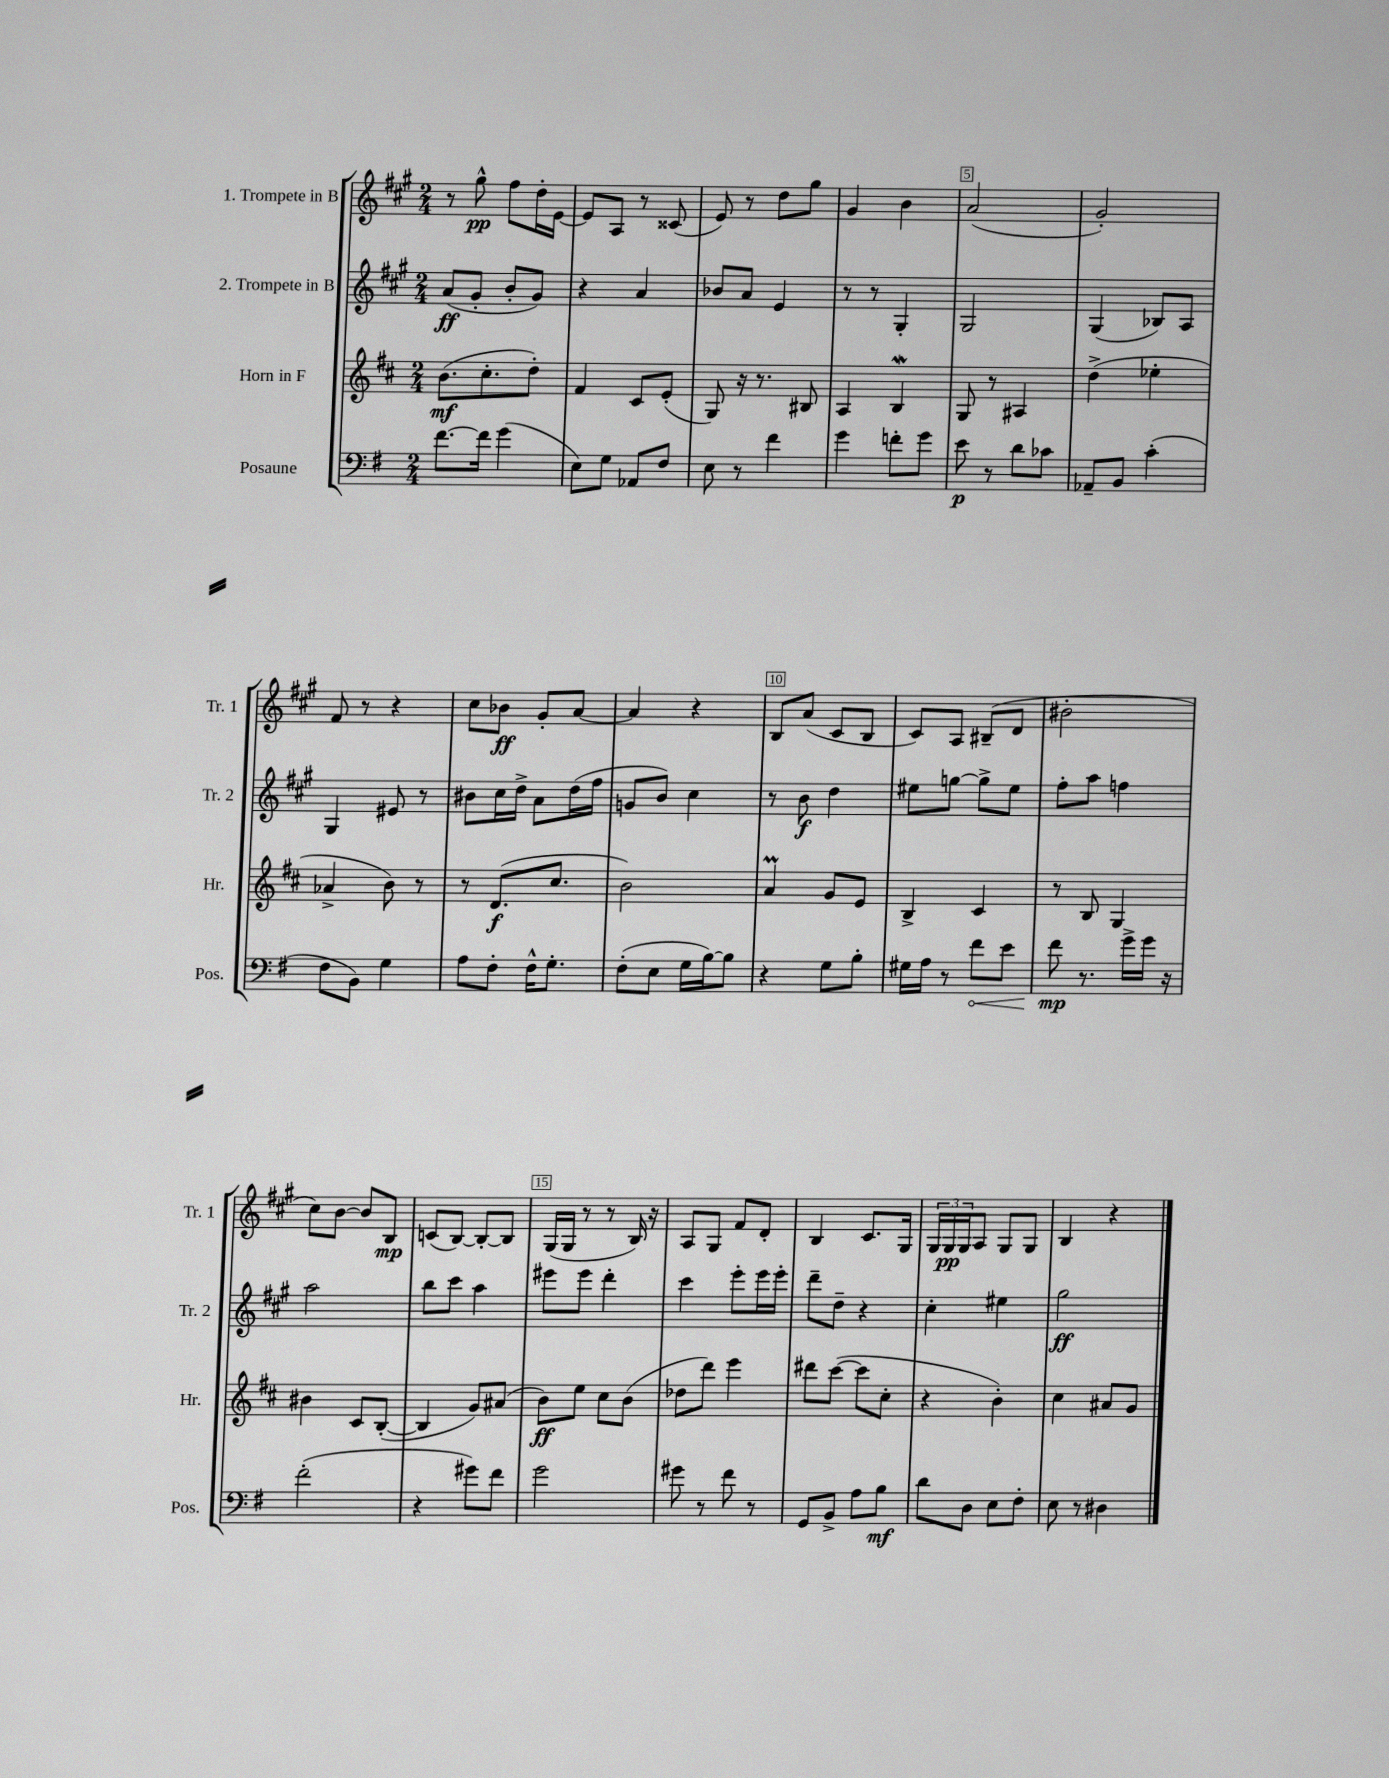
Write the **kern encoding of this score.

**kern	**kern	**kern	**kern
*staff4	*staff3	*staff2	*staff1
*clefF4	*clefG2	*clefG2	*clefG2
*k[f#]	*k[f#c#]	*k[f#c#g#]	*k[f#c#g#]
*M2/4	*M2/4	*M2/4	*M2/4
[8.f#	(8.b	(8a	8r
.	.	8g#'	8gg#^^
16f#]	8.cc#'	.	.
(4g	.	8b'	8ff#
.	8dd')	8g#)	16dd'
.	.	.	[16e
=	=	=	=
8E)	4f#	4r	8e]
8G	.	.	8A
8AA-	8c#	4a	8r
8F#	(8e'	.	(8c##
=	=	=	=
8E	8G)	8b-	8e)
8r	16r	8a	8r
.	8.r	.	.
4f#	.	4e	8dd
.	8B#	.	8gg#
=	=	=	=
4g	4A	8r	4g#
.	.	8r	.
8f'	4B	4G#'	4b
8g	.	.	.
=	=	=	=
8e	8G	2G#	(2a
8r	8r	.	.
8d	4A#	.	.
8c-	.	.	.
=	=	=	=
8AA-~	(4dd^	(4G#	2g#')
8BB	.	.	.
(4c'	4ee-'	8B-)	.
.	.	8A	.
=	=	=	=
8F#	4a-^	4G#	8f#
8BB)	.	.	8r
4G	8b)	8e#	4r
.	8r	8r	.
=	=	=	=
8A	8r	8b#	8cc#
8F#'	(8.d	16cc#	8b-
.	.	16dd^	.
16F#^^	.	8a	8g#'
8.G'	8.cc#	.	.
.	.	(16dd	[8a
.	.	16ff#	.
=	=	=	=
(8F#'	2b)	8g	4a]
8E	.	8b)	.
16G	.	4cc#	4r
[16B)	.	.	.
8B]	.	.	.
=	=	=	=
4r	4a	8r	8B
.	.	8b	(8a
8G	8g	4dd	8c#
8B'	8e	.	8B
=	=	=	=
16G#	4B^	8ee#	8c#)
16A	.	.	.
8r	.	[8gg	8A
8f#	4c#	8gg^]	(8B#~
8e	.	8ee#	8d
=	=	=	=
8f#	8r	8ff#'	2b#'
8.r	8B	8aa	.
.	4G	4ff	.
16g^	.	.	.
16g	.	.	.
16r	.	.	.
=	=	=	=
(2f#'	4b#	2aa	8cc#)
.	.	.	[8b
.	8c#	.	8b]
.	([8B'	.	8B
=	=	=	=
4r	4B]	8bb	(8c
.	.	8ccc#	[8B)
8g#)	8g)	4aa	8B'_
8f#	(8a#	.	8B]
=	=	=	=
2g	8b)	8eee#	(16G#
.	.	.	16G#
.	8ee	8eee#	8r
.	8cc#	4ddd'	8r
.	(8b	.	16B)
.	.	.	16r
=	=	=	=
8g#	8dd-	4ccc#	8A
8r	8ddd)	.	8G#
8f#	4eee	8eee'	8f#
8r	.	16eee	8d'
.	.	16eee'	.
=	=	=	=
8GG	8ddd#	8ddd~	4B
8BB^	([8ccc#	8dd~	.
8A	8ccc#]	4r	8.c#
8B	8cc#'	.	.
.	.	.	16G#
=	=	=	=
8d	4r	4cc#'	24G#
.	.	.	24G#
.	.	.	24G#
8D	.	.	8A
8E	4b')	4ee#	8G#
8F#'	.	.	8G#
=	=	=	=
8E	4cc#	2gg#	4B
8r	.	.	.
4D#	8a#	.	4r
.	8g	.	.
==	==	==	==
*-	*-	*-	*-
